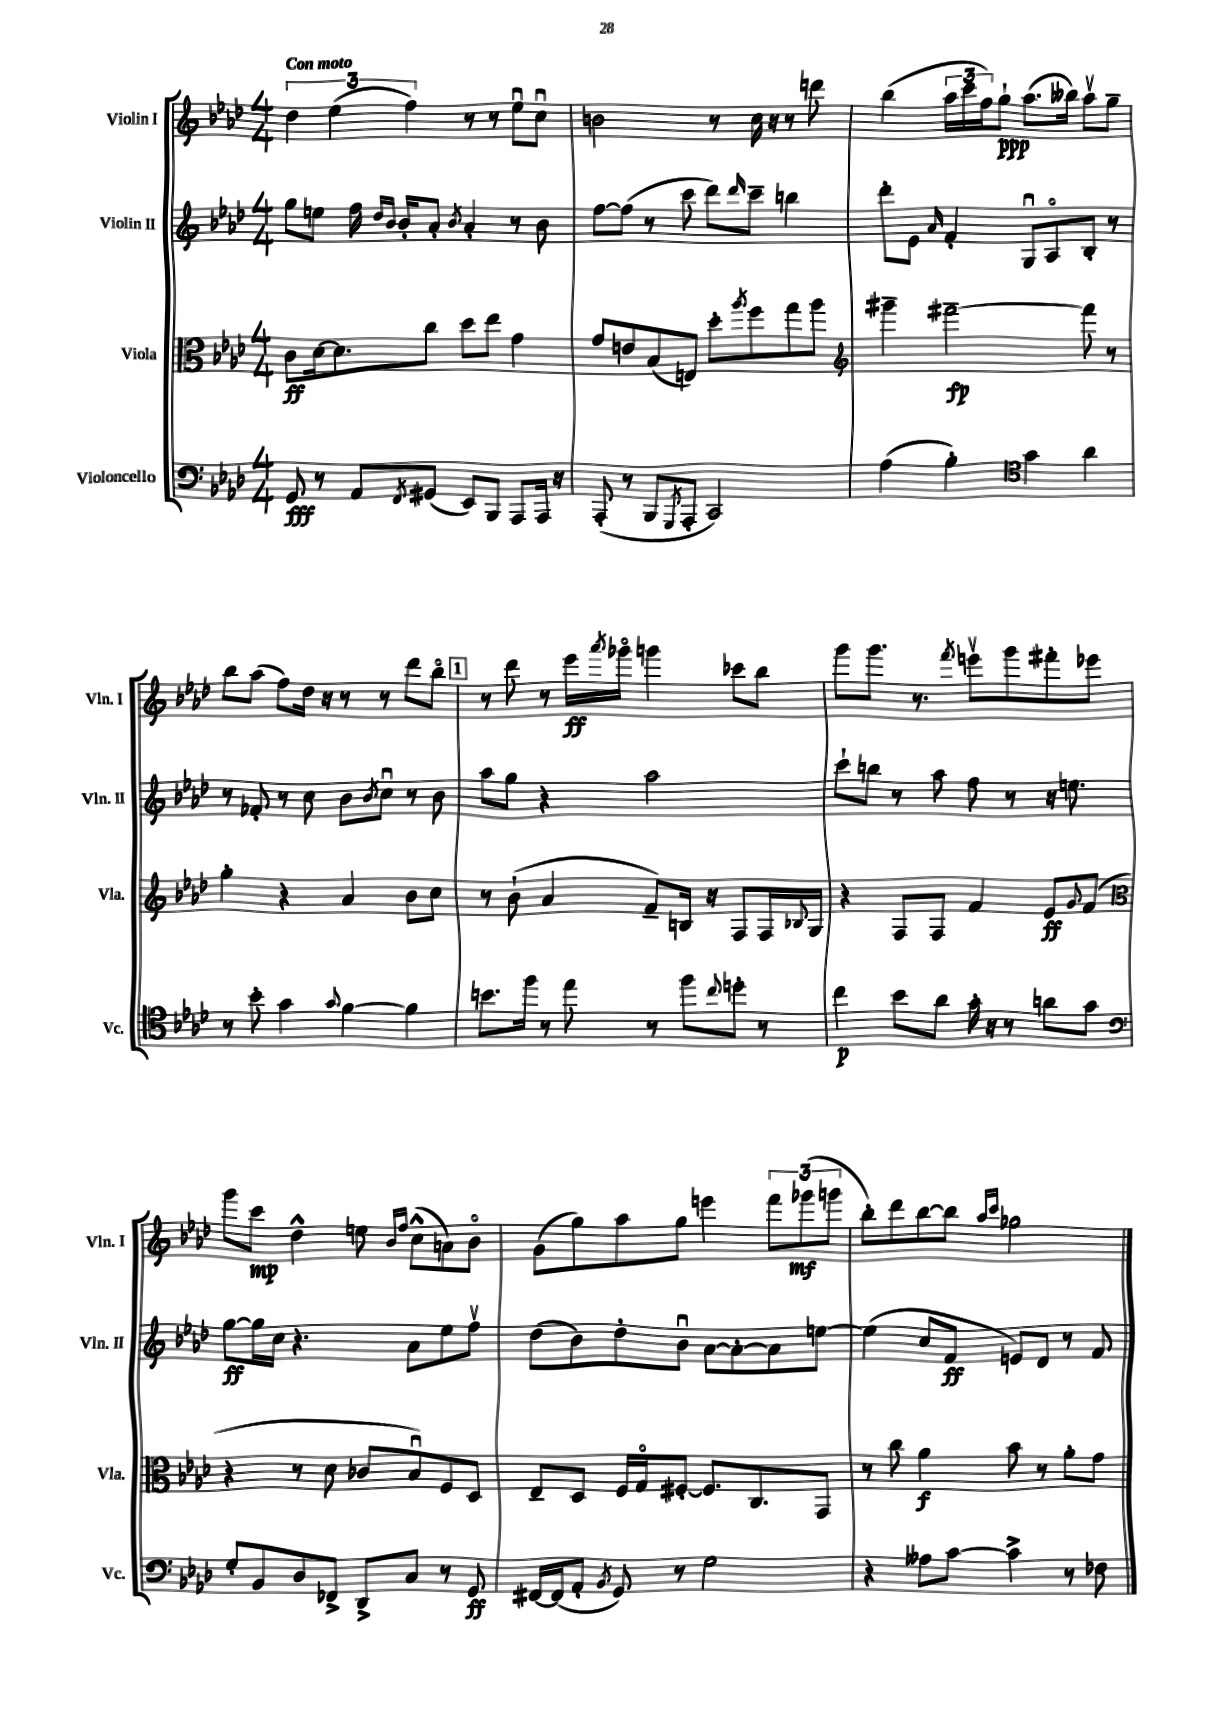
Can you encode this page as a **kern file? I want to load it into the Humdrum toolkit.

**kern	**dynam	**kern	**dynam	**kern	**dynam	**kern	**dynam
*part4	*part4	*part3	*part3	*part2	*part2	*part1	*part1
*staff4	*staff4	*staff3	*staff3	*staff2	*staff2	*staff1	*staff1
*I"Violoncello	*	*I"Viola	*	*I"Violin II	*	*I"Violin I	*
*I'Vc.	*	*I'Vla.	*	*I'Vln. II	*	*I'Vln. I	*
*clefF4	*	*clefC3	*	*clefG2	*	*clefG2	*
*k[b-e-a-d-]	*	*k[b-e-a-d-]	*	*k[b-e-a-d-]	*	*k[b-e-a-d-]	*
*M4/4	*	*M4/4	*	*M4/4	*	*M4/4	*
=1	=1	=1	=1	=1	=1	=1	=1
!	!	!	!	!	!	!LO:TX:a:B:t=Con moto	!
8GG/	fff	8c\L	ff	8gg\L	.	6dd-\	.
8r	.	[16d-\k	.	8een\J	.	.	.
.	.	.	.	.	.	(6ee-\	.
.	.	8.d-\]	.	.	.	.	.
8AA-/L	.	.	.	16ff\	.	.	.
.	.	.	.	16qqdd-/LL	.	.	.
.	.	.	.	16qqb-/JJ	.	.	.
.	.	.	.	16b-'/KL	.	.	.
.	.	.	.	.	.	6ff\)	.
8qFF/	.	.	.	.	.	.	.
(8GG#X/J	.	8cc\J	.	8a-'/J	.	.	.
.	.	.	.	8qb-/	.	.	.
8EE-/L)	.	8dd-\L	.	4a-'/	.	8r	.
8BBB-/J	.	8ee-\J	.	.	.	8r	.
8AAA-/L	.	4g\	.	8r	.	8ee-u\L	.
16AAA-/Jk	.	.	.	8b-\	.	8ccu\J	.
16r	.	.	.	.	.	.	.
=2	=2	=2	=2	=2	=2	=2	=2
(8AAA-'/	.	8g/L	.	[8ff\L	.	2bn\	.
8r	.	8en/	.	(8ff\J]	.	.	.
8BBB-/L	.	(8B-/	.	8r	.	.	.
8qGGG/	.	.	.	.	.	.	.
8AAA-'/J	.	8En/J)	.	8ccc\	.	.	.
2CC/)	.	8dd-'\L	.	8ddd-\L)	.	8r	.
.	.	8qaa-/	.	16qqddd-/	.	.	.
.	.	8ff\	.	8ccc~\J	.	16cc\	.
.	.	.	.	.	.	16r	.
.	.	8gg\	.	4bbn\	.	8r	.
.	.	8aa-\J	.	.	.	8dddn\	.
=3	=3	=3	=3	=3	=3	=3	=3
*	*	*clefG2	*	*	*	*	*
(4A-\	.	4ggg#X~\	.	8ddd-'\L	.	(4bb-\	.
.	.	.	.	8e-\J	.	.	.
.	.	.	.	16qqa-/	.	.	.
4B-'\)	.	[2fff#X~\	fp	4f'/	.	24aa-\LL	.
.	.	.	.	.	.	24ccc\	.
.	.	.	.	.	.	24ff\J)	.
.	.	.	.	.	.	8gg`\J	ppp
*clefC4	*	*	*	*	*	*	*
4g\	.	.	.	8Gu/L	.	(8.aa-\L	.
.	.	.	.	8A-/	.	.	.
.	.	.	.	.	.	16bb--X\Jk)	.
4a-\	.	8fff#\]	.	8B-'/J	.	8aa-v\L	.
.	.	8r	.	8r	.	8gg~\J	.
!!LO:LB:g=z
=4	=4	=4	=4	=4	=4	=4	=4
8r	.	4gg'\	.	8r	.	8bb-\L	.
8b-'\	.	.	.	8f-X'/	.	(8aa-\J	.
4g\	.	4r	.	8r	.	8ff\L)	.
.	.	.	.	8cc\	.	16dd-\Jk	.
.	.	.	.	.	.	16r	.
8qqg/	.	.	.	.	.	.	.
[4f\	.	4a-/	.	8b-\L	.	8r	.
.	.	.	.	8qb-/	.	.	.
.	.	.	.	8ccu\J	.	8r	.
4f\]	.	8b-\L	.	8r	.	8ddd-\L	.
.	.	8cc\J	.	8b-\	.	8bb-\J	.
!!LO:REH:place=s1:t=1
=5	=5	=5	=5	=5	=5	=5	=5
8.bn\L	.	8r	.	8aa-\L	.	8r	.
.	.	(8b-`\	.	8gg\J	.	8ddd-\	.
16ff\Jk	.	.	.	.	.	.	.
8r	.	4a-/	.	4r	.	8r	.
8ee-\	.	.	.	.	.	16eee-\LL	ff
.	.	.	.	.	.	8qaaa-/	.
.	.	.	.	.	.	16ggg-X\JJ	.
8r	.	8f~/L)	.	2aa-\	.	4gggn\	.
8ff\L	.	16Bn/Jk	.	.	.	.	.
.	.	16r	.	.	.	.	.
8qqcc/	.	.	.	.	.	.	.
8ddn'\J	.	8F/L	.	.	.	8ccc-X\L	.
8r	.	16F/L	.	.	.	8bb-\J	.
.	.	8qqB-X/	.	.	.	.	.
.	.	16G/JJ	.	.	.	.	.
=6	=6	=6	=6	=6	=6	=6	=6
4cc\	p	4r	.	8ccc`\L	.	8ggg\L	.
.	.	.	.	8bbn\J	.	8.ggg\J	.
8b-\L	.	8F/L	.	8r	.	.	.
.	.	.	.	.	.	8.r	.
8a-\J	.	8F/J	.	8aa-\	.	.	.
.	.	.	.	.	.	8qfff/	.
16g'\	.	4f/	.	8ff\	.	8eeenv\L	.
16r	.	.	.	.	.	.	.
8r	.	.	.	8r	.	8ggg\	.
8an\L	.	8e-/L	ff	16r	.	8fff#X'\	.
.	.	.	.	8.een\	.	.	.
.	.	8qqg/	.	.	.	.	.
8g\J	.	(8f/J	.	.	.	8eee-X\J	.
!!LO:LB:g=z
=7	=7	=7	=7	=7	=7	=7	=7
*clefF4	*	*clefC3	*	*	*	*	*
8G'/L	.	4r	.	[8gg\L	ff	8ggg\L	.
8BB-/	.	.	.	16gg\L]	.	8ccc\J	mp
.	.	.	.	16cc\JJ	.	.	.
8D-/	.	8r	.	4.r	.	4dd-^^\	.
8FF-X^/J	.	8d-\	.	.	.	.	.
8DD-^/L	.	8c-X/L	.	.	.	8een\	.
.	.	.	.	.	.	16qqb-/LL	.
.	.	.	.	.	.	16qqff/JJ	.
8C/J	.	8B-u/)	.	8a-\L	.	(8cc^^\L	.
8r	.	8F/	.	8ee-\	.	8an\)	.
8GG/	ff	8D-/J	.	8ffv\J	.	8b-\J	.
=8	=8	=8	=8	=8	=8	=8	=8
[16FF#X/LL	.	8E-~/L	.	(8dd-\L	.	(8g\L	.
(16FF#/J]	.	.	.	.	.	.	.
8AA-'/J	.	8D-/J	.	8b-\)	.	8gg\)	.
8qBB-/	.	.	.	.	.	.	.
8GG/)	.	16F/LL	.	8dd-'\	.	8aa-\	.
.	.	16G/J	.	.	.	.	.
8r	.	[8F#X'/J	.	8b-u\J	.	8gg\J	.
2G\	.	8.F#/L]	.	[8a-\L	.	4eeen\	.
.	.	.	.	8a-'\_	.	.	.
.	.	8.C/	.	.	.	.	.
.	.	.	.	8a-\]	.	12fff\L	.
.	.	.	.	.	.	(12ggg-X\	mf
.	.	8GG/J	.	[8een\J	.	.	.
.	.	.	.	.	.	12gggn\J	.
=9	=9	=9	=9	=9	=9	=9	=9
4r	.	8r	.	(4ee\]	.	8bb-'\L)	.
.	.	8cc\	.	.	.	8ddd-\	.
8A--X\L	.	4a-\	f	8cc/L	.	[8bb-\	.
[8c\J	.	.	.	8f/J	ff	8bb-\J]	.
.	.	.	.	.	.	16qqaa-/LL	.
.	.	.	.	.	.	16qqccc/JJ	.
4c^\]	.	8b-\	.	8en/L)	.	2gg-X\	.
.	.	8r	.	8d-/J	.	.	.
8r	.	8a-'\L	.	8r	.	.	.
8F-X\	.	8g\J	.	8f/	.	.	.
==	==	==	==	==	==	==	==
*-	*-	*-	*-	*-	*-	*-	*-
